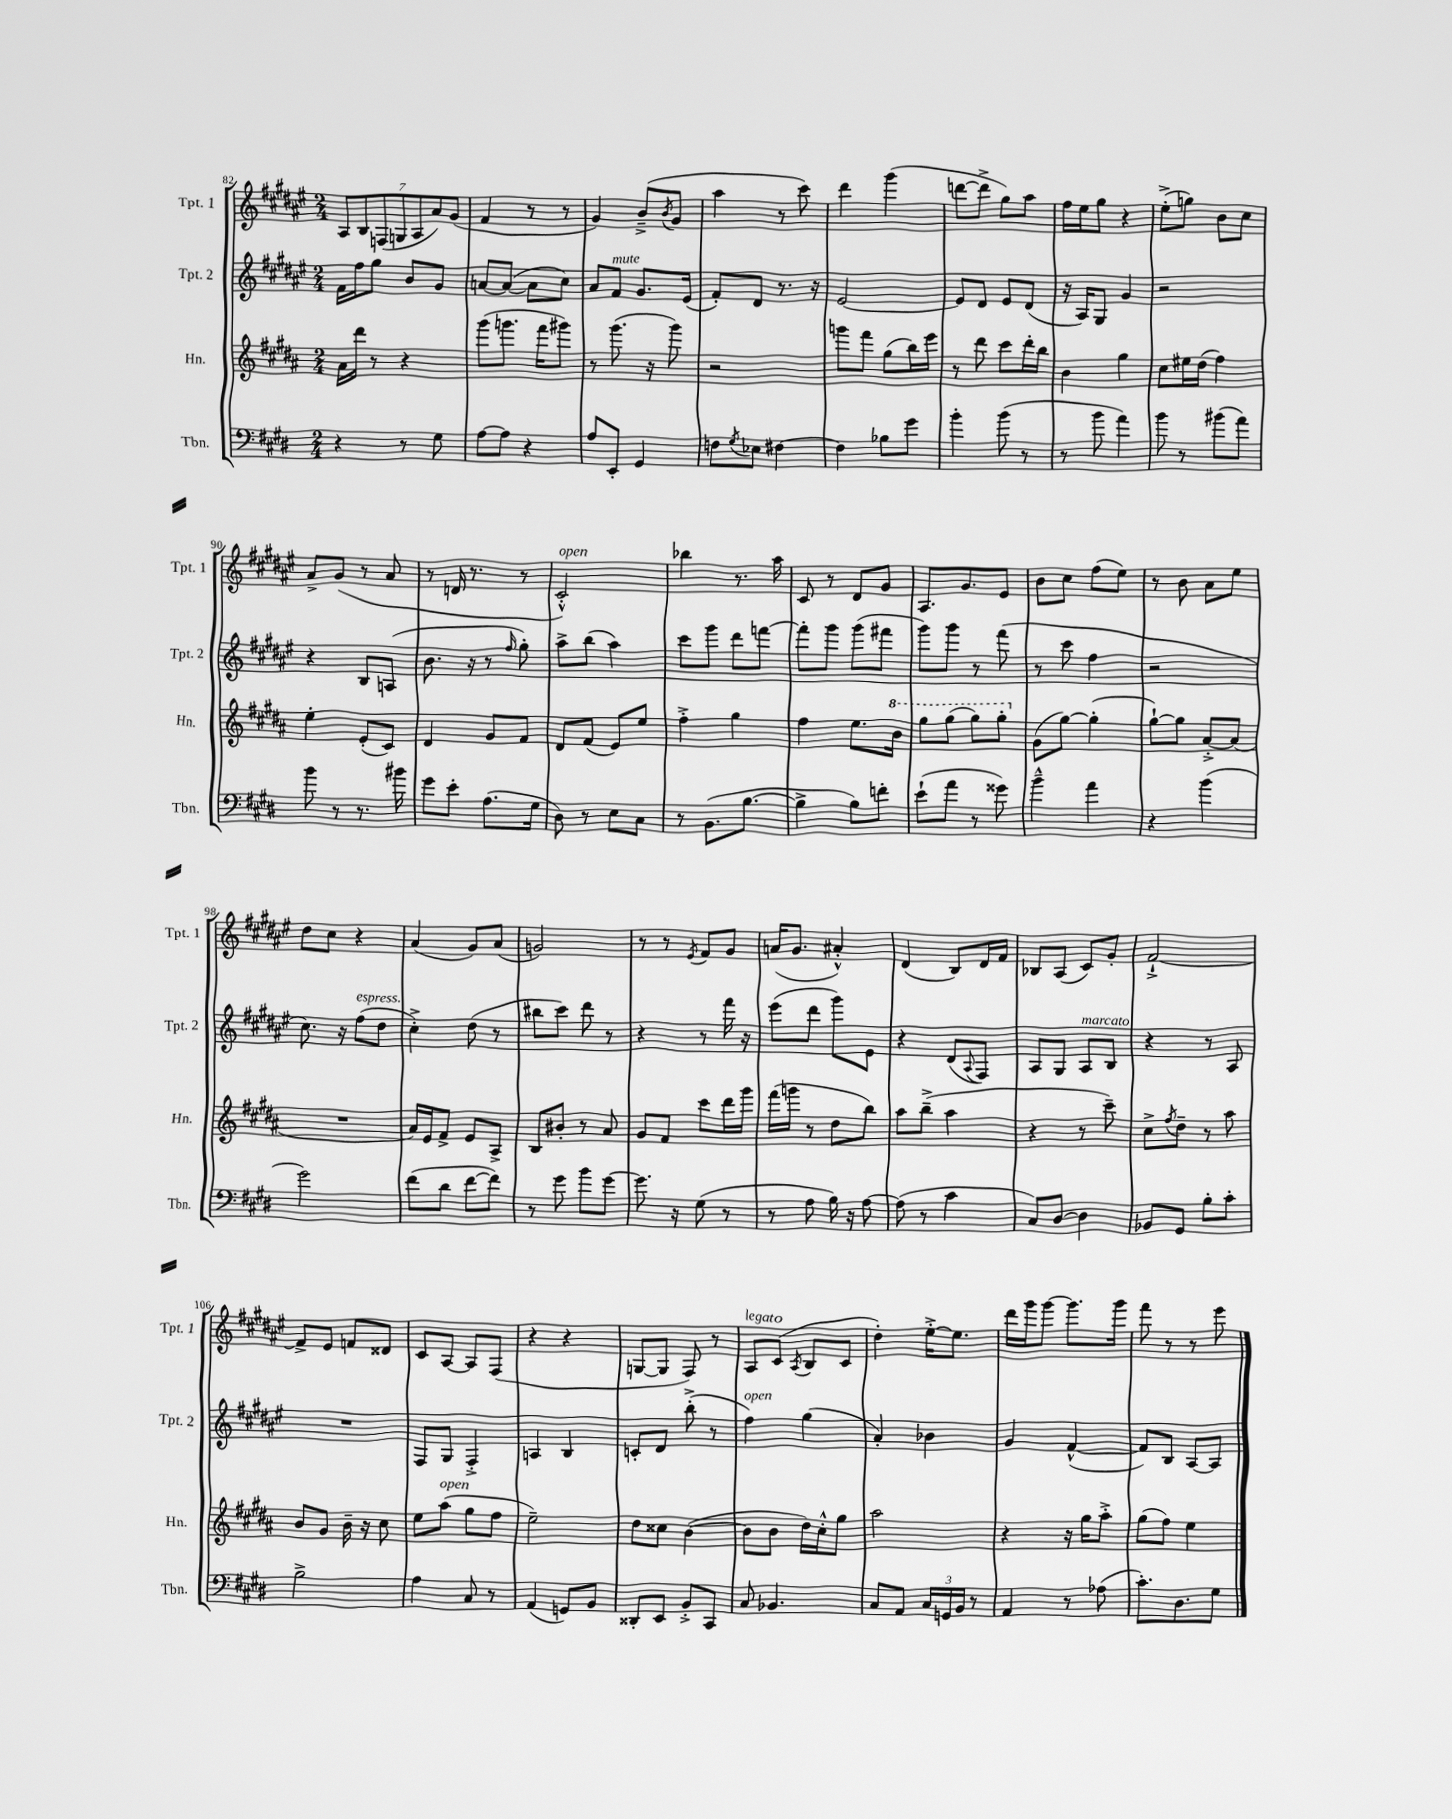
<<
\new StaffGroup <<
\new Staff = "s0" \with { instrumentName = "Tpt. 1" shortInstrumentName = "Tpt. 1" } {
    \clef treble \key fis \major \numericTimeSignature \time 2/4
    \tuplet 7/4 { ais8 b8 f8( g8 ais8 ais'8) gis'8( } |
    fis'4 r8 r8 |
    gis'4) b'8--->( \acciaccatura { b'8 } gis'8 |
    ais''4 r8 cis'''8) |
    dis'''4 gis'''4( |
    d'''8~ d'''8-> gis''8) ais''8 |
    fis''16 eis''16 gis''8 r4 |
    eis''8-.->( g''8) b'8 cis''8 |
    ais'8-> gis'8( r8 ais'8 |
    r8 d'16 r8. r8 |
    cis'2-.-^^\markup { \italic "open" }) |
    bes''4 r8. ais''16 |
    cis'8 r8 dis'8 gis'8 |
    ais8. gis'8. eis'8 |
    b'8 cis''8 fis''8( eis''8) |
    r8 b'8 ais'8 eis''8 |
    dis''8 cis''8 r4 |
    ais'4( gis'8) ais'8( |
    g'2) |
    r8 r8 \acciaccatura { eis'8 } fis'8 gis'8 |
    a'16( gis'8. ais'4-.-^) |
    dis'4( b8) dis'16 fis'16 |
    bes8 ais8( cis'8) gis'8-. |
    fis'2~-!-> |
    fis'8-> eis'8 f'8 disis'8 |
    cis'8 ais8~ ais8 fis8( |
    r4 r4 |
    g8~ g8 fis8) r8 |
    ais8^\markup { \italic "legato" } cis'8( \acciaccatura { ais8 } b8 cis'8 |
    dis''4-.) eis''16~-.-> eis''8. |
    dis'''16 gis'''16 gis'''8~ gis'''8. gis'''16 |
    fis'''8 r8 r8 eis'''8 \bar "|." |
}
\new Staff = "s1" \with { instrumentName = "Tpt. 2" shortInstrumentName = "Tpt. 2" } {
    \clef treble \key fis \major \numericTimeSignature \time 2/4
    fis'16 fis''16 gis''8 b'8 gis'8 |
    a'8~ a'8~( a'8 cis''8) |
    ais'8 fis'8^\markup { \italic "mute" } gis'8. eis'16( |
    fis'8-.) dis'8 r8. r16 |
    eis'2~ |
    eis'8 dis'8 eis'8 dis'8( |
    r16 ais16) gis8 gis'4 |
    r2 |
    r4 b8 a8( |
    b'8. r16 r8 \grace { fis''16 } gis''8-.) |
    ais''8-> b''8( ais''4) |
    cis'''8 gis'''8 dis'''8 f'''8~ |
    f'''8-. gis'''8 gis'''8( fis'''8 |
    gis'''8) gis'''8 r8 fis'''8( |
    r8 cis'''8 fis''4 |
    r2 |
    cis''8.) r16 fis''8^\markup { \italic "espress." }( dis''8 |
    cis''4-.->) dis''8( r8 |
    bis''8 cis'''8) dis'''8 r8 |
    r4 r8 fis'''16 r16 |
    eis'''8( dis'''8 gis'''8) eis'8 |
    r4 dis'8( \appoggiatura { ais8 } fis8) |
    ais8 gis8 ais8^\markup { \italic "marcato" } b8 |
    r4 r8 ais8 |
    R2 |
    fis8 gis8 fis4-.-> |
    a4 b4 |
    c'8-. dis'8 b''8-.->( r8 |
    fis''4^\markup { \italic "open" }) gis''4( |
    ais'4-.) bes'4 |
    gis'4 fis'4~-^( |
    fis'8) b8 ais8~ ais8 \bar "|." |
}
\new Staff = "s2" \with { instrumentName = "Hn." shortInstrumentName = "Hn." } {
    \clef treble \key b \major \numericTimeSignature \time 2/4
    ais'16 dis'''16 r8 r4 |
    gis'''8( g'''8. fis'''16 gis'''8) |
    r8 gis'''8.( r16 gis'''8) |
    r2 |
    g'''8 fis'''8 gis''8( b''16) e'''16 |
    r8 dis'''8 cis'''8 dis'''16-. b''16 |
    b'4 gis''4 |
    cis''8 eis''16 dis''16( fis''4) |
    e''4-. e'8-.( cis'8) |
    dis'4 gis'8 fis'8 |
    dis'8 fis'8( e'8) e''8 |
    fis''4-.-> gis''4 |
    fis''4 e''8. \ottava #1 b''16 |
    gis'''8 gis'''8( gis'''8) gis'''8-. \ottava #0 |
    gis'8( gis''8~) gis''4-.( |
    gis''8~-!) gis''8 ais'8~-.-> ais'8( |
    R2 |
    ais'16) e'16 fis'8-> e'8 ais8-> |
    b8 bis'8-. r8 ais'8 |
    gis'8 fis'8 cis'''8 dis'''16 gis'''16 |
    fis'''16( g'''16 r8 dis''8 b''8) |
    ais''8 b''8--->( ais''4 |
    r4 r8 cis'''8--) |
    cis''8-> \acciaccatura { fis''8 } dis''8-- r8 ais''8 |
    b'8 gis'8 b'16-- r16 cis''8 |
    e''8 ais''8^\markup { \italic "open" }( gis''8 fis''8 |
    e''2--) |
    dis''8 cisis''8 b'4~( |
    b'8 b'8 dis''16) cis''16-.-^ gis''8 |
    ais''2 |
    r4 r16 gis''16 ais''8-.-> |
    gis''8( fis''8) e''4 \bar "|." |
}
\new Staff = "s3" \with { instrumentName = "Tbn." shortInstrumentName = "Tbn." } {
    \clef bass \key e \major \numericTimeSignature \time 2/4
    r4 r8 gis8 |
    a8~ a8 r4 |
    a8 e,8-. gis,4 |
    f8 \acciaccatura { gis8 } ees8 fis4~ |
    fis4 bes8 gis'8 |
    b'4-. b'8( r8 |
    r8 b'8 a'4) |
    b'8 r8 bis'8( a'8) |
    b'8 r8 r8. bis'16 |
    gis'8 e'8-. a8.( gis16 |
    dis8) r8 e8 cis8 |
    r8 b,8.( b8.~ |
    b4-> b8) f'8-. |
    e'8-!( a'8 r8 gisis'8) |
    b'4---^ a'4 |
    r4 b'4( |
    gis'2) |
    fis'8( dis'8 fis'8~ fis'8) |
    r8 gis'8 b'8 gis'8~ |
    gis'8. r16 gis8( r8 |
    r8 a8 b16) r16 a8~ |
    a8( r8 cis'4 |
    cis8) dis8~ dis4 |
    bes,8 gis,8 b8-. cis'8-. |
    b2-> |
    a4 cis8 r8 |
    a,4( g,8) b,8 |
    disis,8-. e,8 b,8-.-> cis,8 |
    cis8 bes,4. |
    cis8 a,8 \tuplet 3/2 { cis16 g,16 b,16 } r8 |
    a,4 r8 aes8( |
    cis'8.-.) dis8. gis8 \bar "|." |
}
>>
>>
\layout { \context { \Score currentBarNumber = #82 } }
